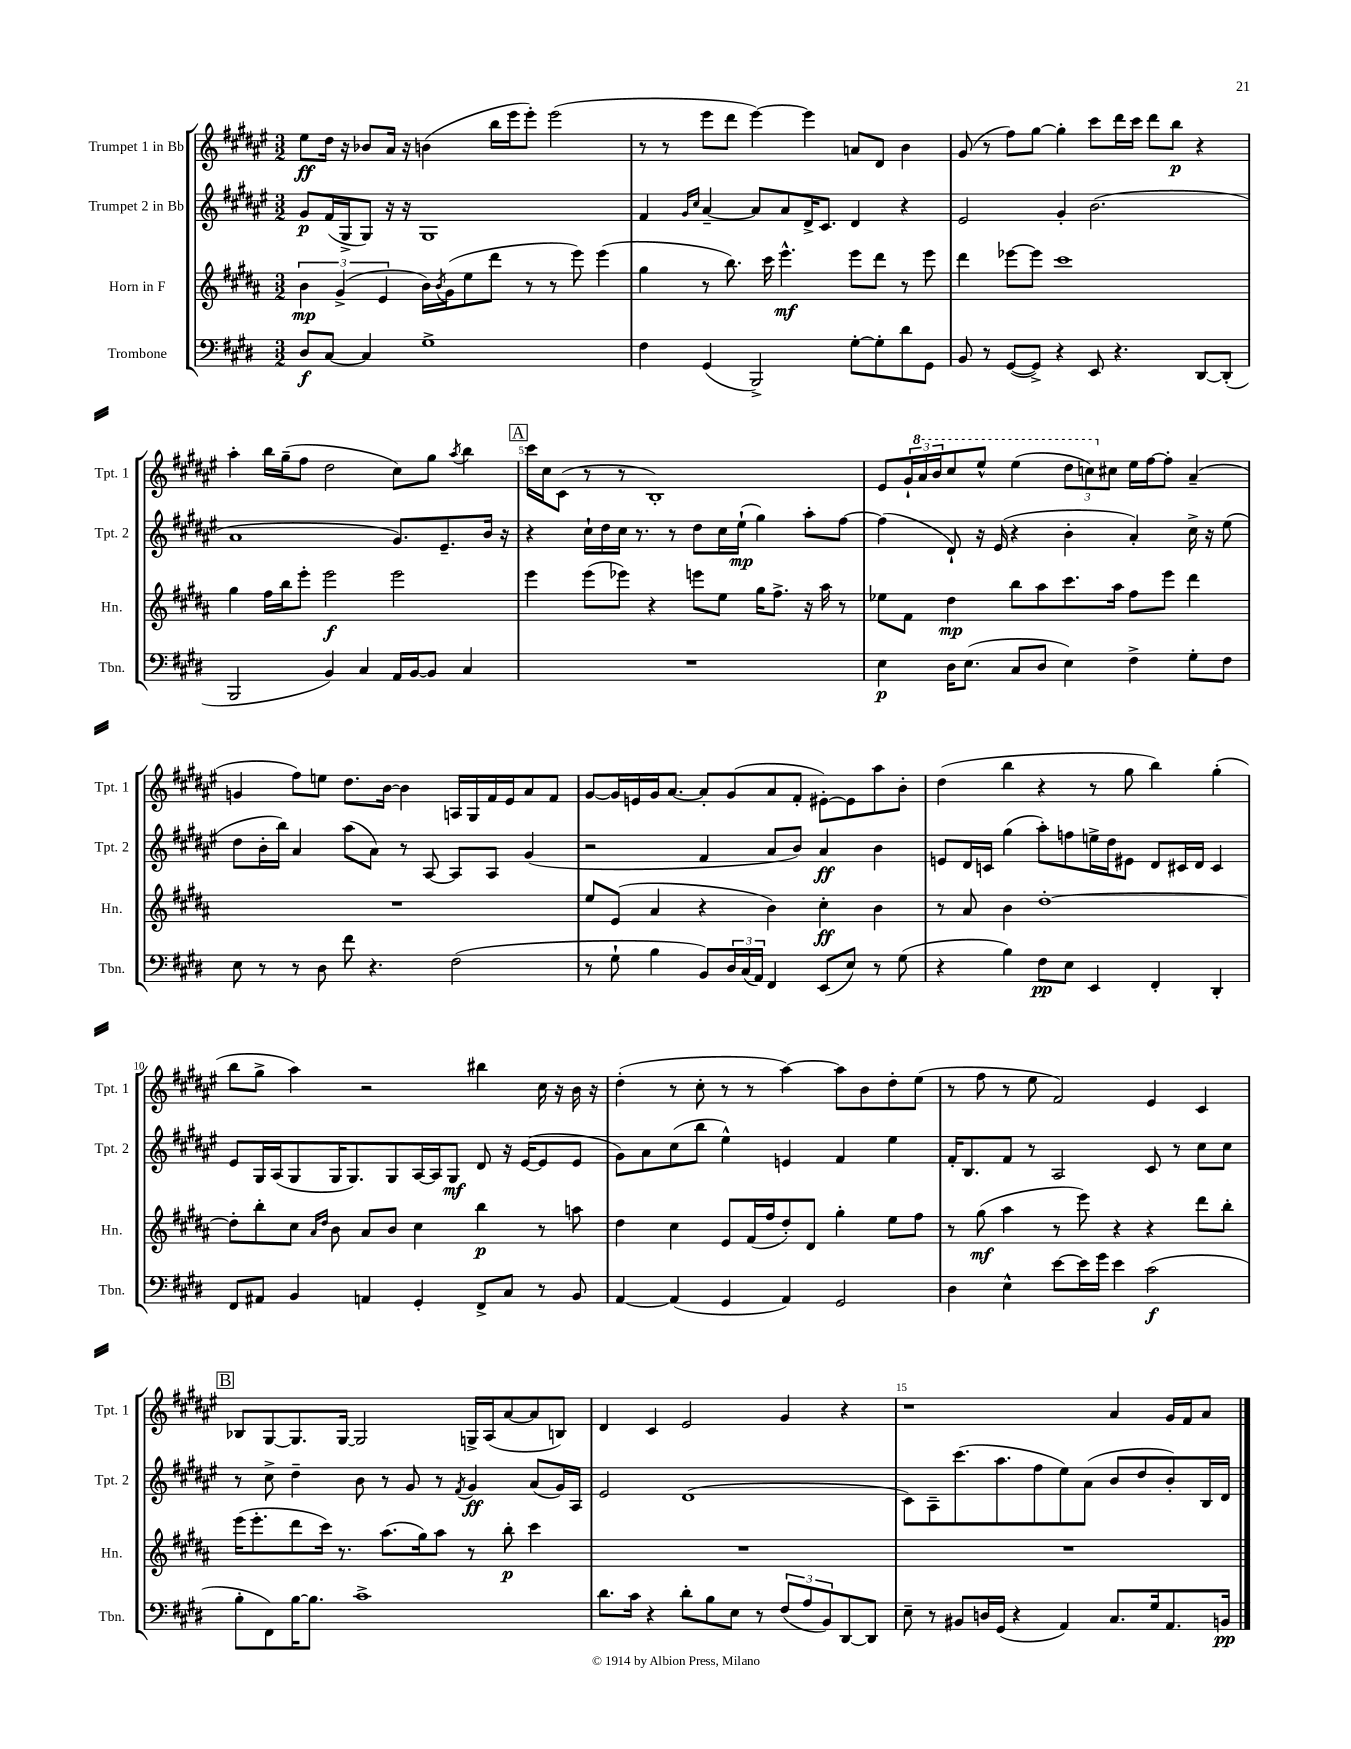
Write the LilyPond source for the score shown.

<<
\new StaffGroup <<
\new Staff = "s0" \with { instrumentName = "Trumpet 1 in Bb" shortInstrumentName = "Tpt. 1" } {
    \clef treble \key fis \major \numericTimeSignature \time 3/2
    eis''8\ff dis''16 r16 bes'8 ais'16 r16 b'4( b''16 eis'''16 eis'''8-.) eis'''2( |
    r8 r8 eis'''8 dis'''8 eis'''4~) eis'''4 a'8 dis'8 b'4 |
    gis'8( r8 fis''8) gis''8~ gis''4-. cis'''8 dis'''16 cis'''16 dis'''8 b''8\p r4 |
    ais''4-. b''16 gis''16--( fis''8 dis''2 cis''8) gis''8 \acciaccatura { ais''8 } b''4 |
    \mark \markup { \box "A" } cis'''16 cis''16 cis'8( r8 r8 b1-.) |
    eis'8 \tuplet 3/2 { gis'16-! \ottava #1 ais''16 b''16 } cis'''8 eis'''8-^ eis'''4( \tuplet 3/2 { dis'''8 c'''8) \ottava #0 cis''!8 } eis''16 fis''16~ fis''8-. ais'4--( |
    g'4 fis''8) e''8 dis''8. b'16~ b'4 a16 gis16 fis'16 eis'16 ais'8 fis'8 |
    gis'8~ gis'16 e'16 gis'16 ais'8.~ ais'8-. gis'8( ais'8 fis'8-. eis'8~-.) eis'8 ais''8 b'8-. |
    dis''4( b''4 r4 r8 gis''8 b''4) gis''4-.( |
    b''8 gis''8-> ais''4) r2 bis''4 cis''16 r16 b'16 r16 |
    dis''4-.( r8 cis''8-. r8 r8 ais''4~) ais''8 b'8 dis''8-. eis''8( |
    r8 fis''8 r8 eis''8 fis'2) eis'4 cis'4 |
    \mark \markup { \box "B" } bes8 gis8~ gis8. gis16~ gis2 g16-> ais16( ais'8~ ais'8 b8) |
    dis'4 cis'4 eis'2 gis'4 r4 |
    r1 ais'4 gis'16 fis'16 ais'8 \bar "|." |
}
\new Staff = "s1" \with { instrumentName = "Trumpet 2 in Bb" shortInstrumentName = "Tpt. 2" } {
    \clef treble \key fis \major \numericTimeSignature \time 3/2
    gis'8\p fis'16( gis16-> gis8) r16 r16 gis1 |
    fis'4 \grace { gis'16 cis''16 } ais'4~-- ais'8 ais'8 dis'16-> cis'8. dis'4 r4 |
    eis'2 gis'4-. b'2.( |
    ais'1 gis'8.) eis'8.-- b'16 r16 |
    \mark \markup { \box "A" } r4 cis''16-! dis''16 cis''16 r8. r8 dis''8 cis''16 eis''16-!\mp( gis''4) ais''8-. fis''8~ |
    fis''4( dis'8-!) r16 eis'16( r4 b'4-. ais'4-.) cis''16-> r16 eis''8( |
    dis''8 b'16-. b''16) ais'4 ais''8( ais'8) r8 ais8~ ais8 ais8 gis'4( |
    r2 fis'4 ais'8 b'8) ais'4\ff b'4 |
    e'8 dis'16 c'16 gis''4( ais''8-.) f''8 e''16-> dis''16 eis'8 dis'8 cis'16 dis'16 cis'4 |
    eis'8 gis16 ais16( gis8 gis16 gis8.) gis8 ais16~ ais16 gis8\mf dis'8 r16 eis'16~( eis'8 eis'8 |
    gis'8) ais'8 cis''8( b''8 eis''4-^) e'4 fis'4 eis''4 |
    fis'16-. b8. fis'8 r8 ais2 cis'8 r8 cis''8 cis''8 |
    \mark \markup { \box "B" } r8 cis''8-> dis''4-- b'8 r8 gis'8 r8 \acciaccatura { fis'8 } gis'4\ff ais'8( gis'16) ais16 |
    eis'2 dis'1( |
    cis'8) ais8-- cis'''8.( ais''8. fis''8 eis''8) ais'8( b'8 dis''8 b'8-.) b16 dis'16 \bar "|." |
}
\new Staff = "s2" \with { instrumentName = "Horn in F" shortInstrumentName = "Hn." } {
    \clef treble \key b \major \numericTimeSignature \time 3/2
    \tuplet 3/2 { b'4\mp gis'4->( e'4 } b'16) \acciaccatura { b'8 } gis'16( e''8 dis'''8 r8 r8 e'''8) e'''4( |
    gis''4 r8 b''8.) cis'''16 e'''4.-^\mf e'''8 dis'''8 r8 e'''8 |
    dis'''4 ees'''8~ ees'''8 cis'''1 |
    gis''4 fis''16 b''16 e'''8-. e'''2\f e'''2 |
    \mark \markup { \box "A" } e'''4 e'''8( ees'''8) r4 e'''8 e''8 gis''16 fis''8.-> r16 ais''16 r8 |
    ees''8 fis'8 dis''4\mp b''8 ais''8 cis'''8. ais''16 fis''8 e'''8 dis'''4 |
    R1. |
    e''8 e'8( ais'4 r4 b'4) cis''4-.\ff b'4 |
    r8 ais'8 b'4 dis''1~-. |
    dis''8-. b''8-. cis''8 \grace { ais'16 dis''16 } b'8 ais'8 b'8 cis''4 b''4\p r8 a''8 |
    dis''4 cis''4 e'8 fis'16( fis''16 dis''8-.) dis'8 gis''4-. e''8 fis''8 |
    r8 gis''8\mf( ais''4 r8 e'''8) r4 r4 dis'''8 b''8-. |
    \mark \markup { \box "B" } e'''16( e'''8.-. dis'''8 cis'''16) r8. ais''8.( gis''16) ais''8 r8 b''8-.\p cis'''4 |
    R1. |
    R1. \bar "|." |
}
\new Staff = "s3" \with { instrumentName = "Trombone" shortInstrumentName = "Tbn." } {
    \clef bass \key e \major \numericTimeSignature \time 3/2
    dis8\f cis8~ cis4 gis1-> |
    fis4 gis,4( b,,2->) gis8~-. gis8-. dis'8 gis,8 |
    b,8 r8 gis,8~( gis,8->) r4 e,8 r4. dis,8~ dis,8-.( |
    b,,2 b,4) cis4 a,16 b,16~ b,8 cis4 |
    \mark \markup { \box "A" } R1. |
    e4\p dis16 e8.( cis8 dis8 e4) fis4-> gis8-. fis8 |
    e8 r8 r8 dis8 fis'8 r4. fis2( |
    r8 gis8-! b4 b,8) \tuplet 3/2 { dis16 cis16( a,16) } fis,4 e,8( e8) r8 gis8( |
    r4 b4) fis8\pp e8 e,4 fis,4-. dis,4-. |
    fis,8 ais,8 b,4 a,4 gis,4-. fis,8-> cis8 r8 b,8 |
    a,4~ a,4( gis,4 a,4) gis,2 |
    dis4 e4-^ e'8~ e'16 gis'16 e'4 cis'2\f( |
    \mark \markup { \box "B" } b8-. fis,8) b16~ b8. cis'1-> |
    dis'8. cis'16 r4 dis'8-. b8 e8 r8 \tuplet 3/2 { fis8( a8 b,8) } dis,8~ dis,8 |
    e8-- r8 bis,8 d16 gis,16( r4 a,4) cis8. gis16 a,8. b,16\pp \bar "|." |
}
>>
>>
\layout { \context { \Score \override BarNumber.break-visibility = ##(#f #t #t) barNumberVisibility = #(every-nth-bar-number-visible 5) } }
